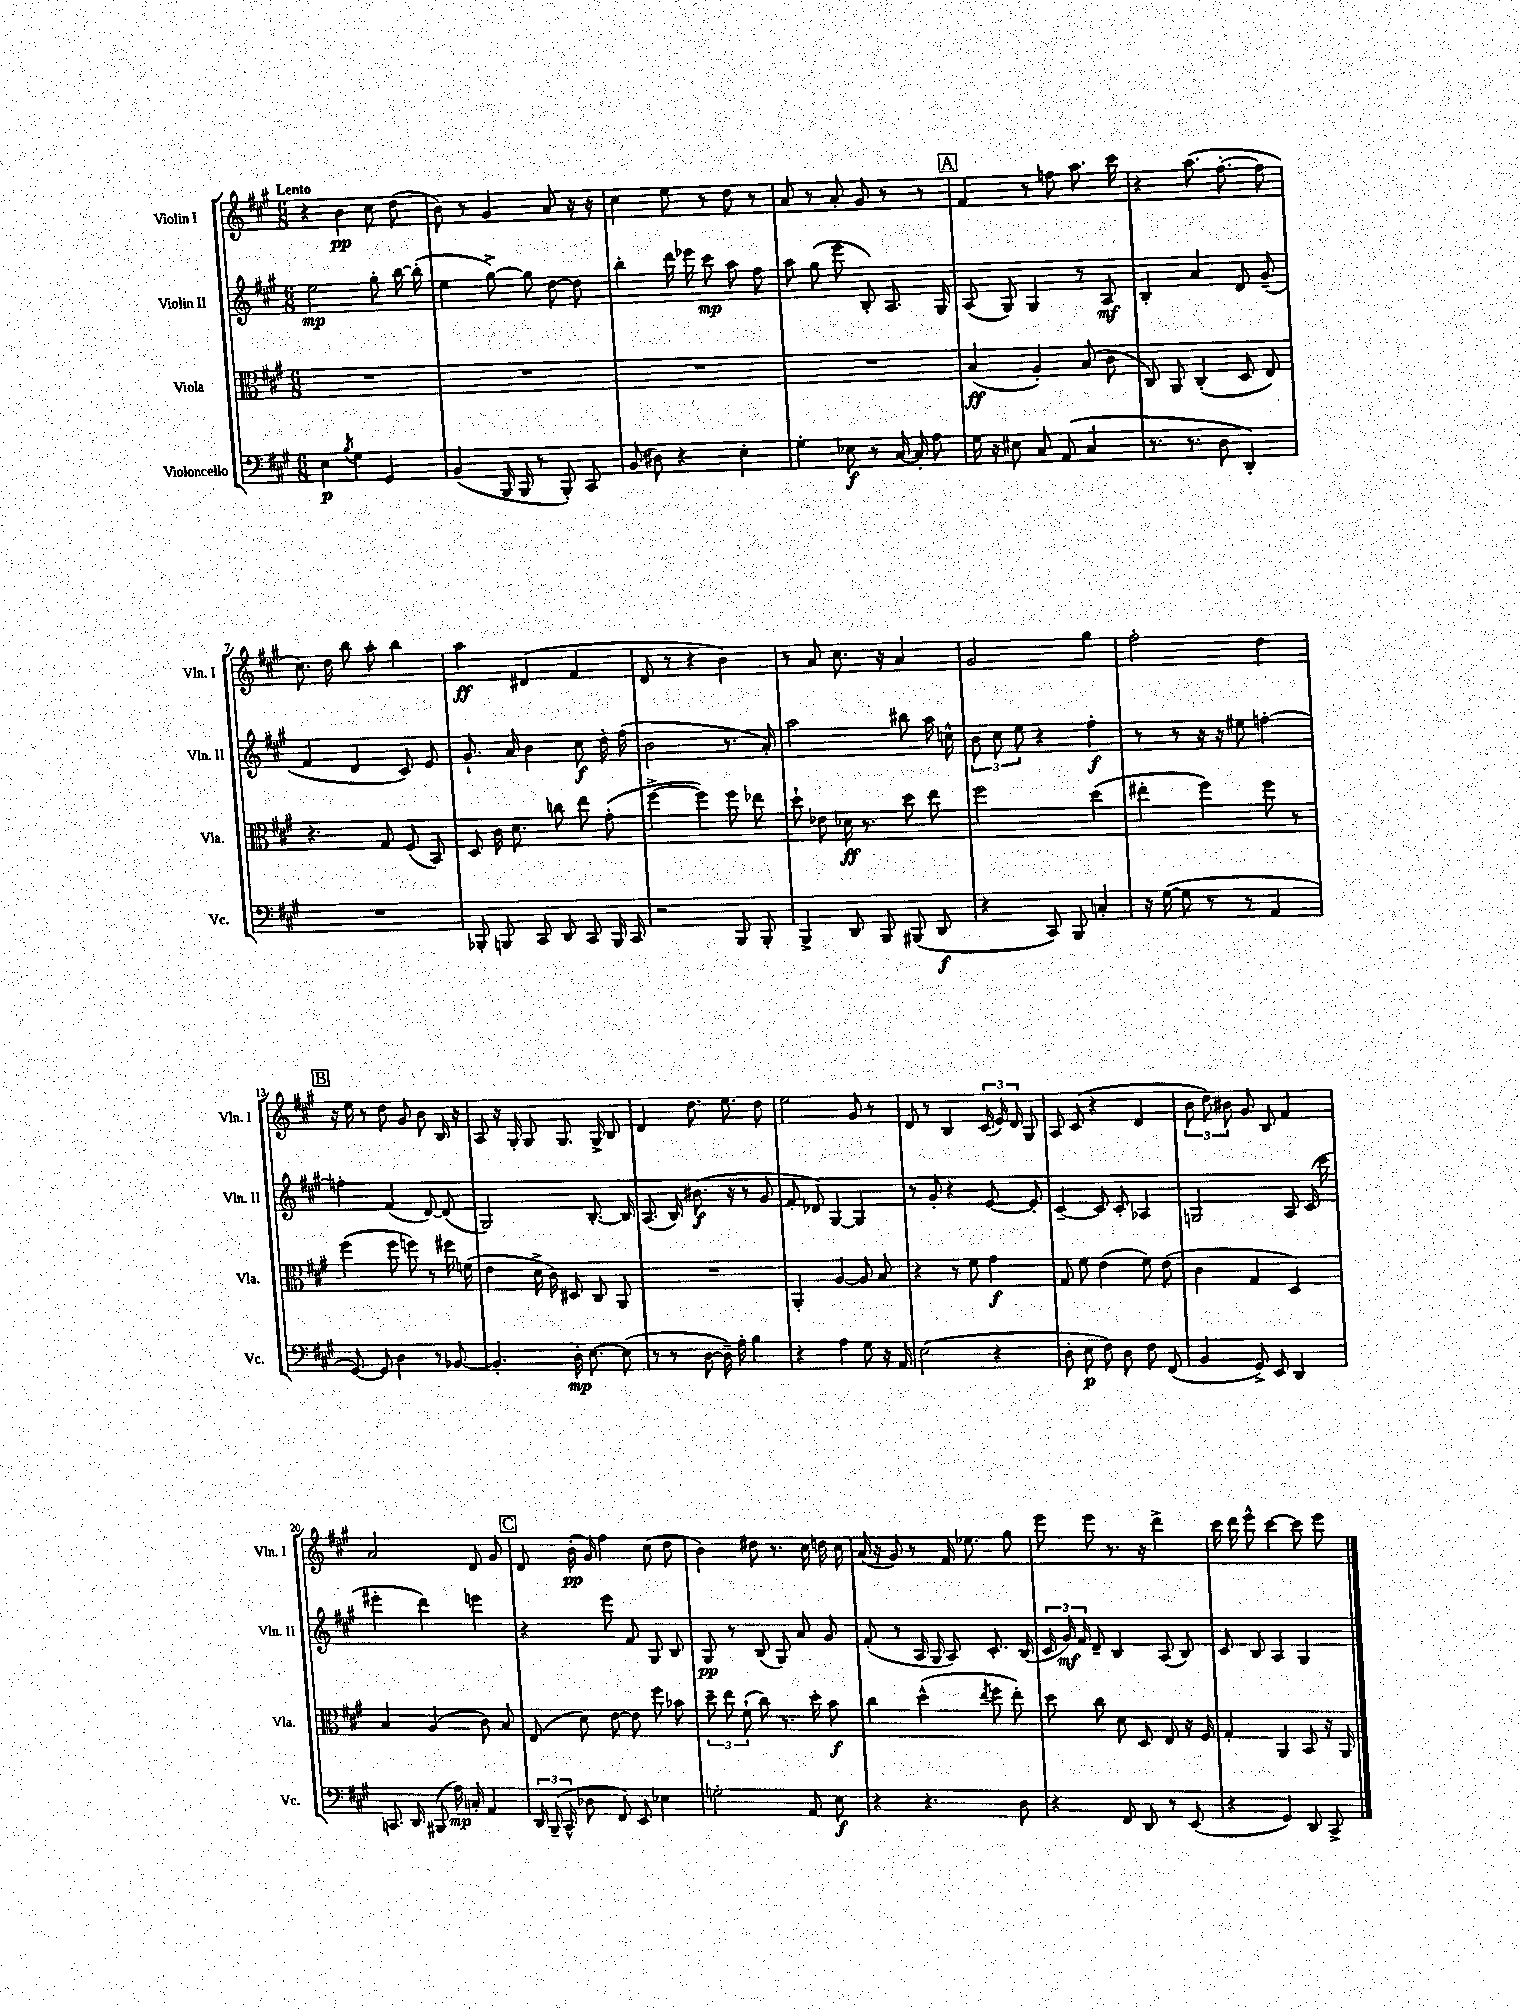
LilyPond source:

<<
\new StaffGroup <<
\new Staff = "s0" \with { instrumentName = "Violin I" shortInstrumentName = "Vln. I" } {
    \clef treble \key a \major \numericTimeSignature \time 6/8 \tempo "Lento"
    \autoBeamOff r4 b'4\pp cis''8 d''8( |
    b'8) r8 gis'4 a'8 r16 r16 |
    cis''4 e''8 r8 d''8 r8 |
    a'8 r8 a'8-. gis'8 r8 r8 |
    \mark \markup { \box "A" } fis'4 r8 f''8 a''8. cis'''16 |
    r4 a''8.( fis''8.~-. fis''8 |
    cis''8.) d''16 b''8 a''8-. b''4 |
    a''4\ff dis'4( fis'4 |
    d'8 r8 r4 b'4) |
    r8 a'8 cis''8. r16 a'4 |
    gis'2 gis''4 |
    fis''2-. d''4 |
    \mark \markup { \box "B" } r16 e''16 r8 d''8 gis'8 b'8 b16 r16 |
    a8 r16 gis16-. gis8 gis8. gis16-> b8 |
    d'4 d''8. e''8. d''8 |
    e''2 gis'8 r8 |
    d'8 r8 b4 \tuplet 3/2 { cis'16( e'16) d'16 } gis8 |
    a8 cis'8( r4 d'4 |
    \tuplet 3/2 { b'8 d''8) bis'8 } gis'8 b8 fis'4 |
    a'2 d'8 gis'8 |
    \mark \markup { \box "C" } d'8 b'16-.\pp( gis'16) fis''4 cis''8( d''8 |
    b'4) dis''8 r8. cis''16 d''16 cis''16 |
    a'16( r16 gis'8) r8 fis'16 ees''8. gis''8 |
    e'''8 e'''8 r8. r16 d'''4-> |
    cis'''16 d'''16 e'''8-^ cis'''4~ cis'''8 e'''8 \bar "|." |
}
\new Staff = "s1" \with { instrumentName = "Violin II" shortInstrumentName = "Vln. II" } {
    \clef treble \key a \major \numericTimeSignature \time 6/8
    \autoBeamOff e''2\mp gis''8-. b''16~ b''16-.( |
    e''4 gis''8~->) gis''8 d''8~ d''8 |
    b''4-. d'''16 ees'''16 cis'''8\mp a''8 fis''8 |
    a''8 gis''8( e'''8 b8-.) a8. gis16 |
    \mark \markup { \box "A" } a8( gis8) gis4 r8 a8\mf |
    b4-. a'4 d'8 gis'8--( |
    fis'4 d'4 cis'8) e'8 |
    gis'8.-! a'16 b'4 cis''8\f d''16-. fis''16( |
    b'2 r8. a'16-.) |
    a''2 bis''8 a''16 c''16-^ |
    \tuplet 3/2 { b'8 cis''8 e''8 } r4 fis''4-.\f |
    r8 r8 r16 r16 eis''8 f''4~-. |
    \mark \markup { \box "B" } f''4-. fis'4( d'8~) d'8( |
    gis2) b8.~-. b16 |
    a8.( b16) bis'8.\f( r16 r8 gis'8 |
    fis'8-. des'8) gis4~ gis4 |
    r8 gis'8-. r4 e'8~ e'8-. |
    cis'4~-- cis'8 cis'8-. aes4 |
    g2 a8 cis'16( cis'''16 |
    eis'''4-. d'''4) e'''4 |
    \mark \markup { \box "C" } r4 e'''8 fis'8 gis8 b8 |
    gis8\pp r8 b8( gis8) a'8 gis'8 |
    fis'8-.( r8 a16 gis16 a8) cis'8.-. b16( |
    \tuplet 3/2 { cis'16 gis'16\mf) fis'16 } d'8-- b4 a8( b8) |
    cis'8 b8 a4 gis4 \bar "|." |
}
\new Staff = "s2" \with { instrumentName = "Viola" shortInstrumentName = "Vla." } {
    \clef alto \key a \major \numericTimeSignature \time 6/8
    \autoBeamOff R2. |
    R2. |
    R2. |
    R2. |
    \mark \markup { \box "A" } b4\ff( a4-.) b8( cis'8 |
    cis8) a,8 cis4-.( d8 e8) |
    r4. gis8 fis8( b,8) |
    d8 cis'16 d'8. c''8 e''8 gis'8-.( |
    fis''4~-> fis''4) fis''8 ees''8 |
    d''8-! ees'8 des'16\ff r8. d''8 e''8 |
    fis''2 d''4( |
    eis''4-. fis''4) fis''8 r8 |
    \mark \markup { \box "B" } fis''4( fis''8 f''8) r8 fis''16 f'16( |
    e'4 d'16-> cis'16) dis8 cis8 a,8 |
    R2. |
    a,4-. a4~ a8 b8 |
    r4 r8 fis'8 gis'4\f |
    gis8 fis'8 e'4( fis'8) e'8( |
    cis'4 gis4 d4) |
    b4 a4( cis'8) b8 |
    \mark \markup { \box "C" } e8( d'8) e'8~ e'8 fis''8 bes'8 |
    \tuplet 3/2 { d''8-- e''8 fis'8-!( } cis''8) r8. d''16-. b'8\f |
    cis''4 d''4-^( \acciaccatura { e''8 } fis''8 e''8-.) |
    d''8 cis''8 d'8 d8 e8 r16 fis16 |
    gis4-. a,4 b,8 r16 a,16 \bar "|." |
}
\new Staff = "s3" \with { instrumentName = "Violoncello" shortInstrumentName = "Vc." } {
    \clef bass \key a \major \numericTimeSignature \time 6/8
    \autoBeamOff e4\p \acciaccatura { b8 } gis4 gis,4 |
    b,4( b,,16 b,,16 r8 b,,8-.) cis,8 |
    b,8( dis8) r4 e4-. |
    gis4-. ees8\f r8 cis16~ cis16-. a8 |
    \mark \markup { \box "A" } gis16 r16 eis8 cis8 a,8( cis4 |
    r8. r8. d8 d,4-.) |
    R2. |
    bes,,8-. b,,8 cis,8 d,8 cis,8 b,,16 cis,16 |
    r2 b,,8 b,,8-. |
    b,,4-> d,8 b,,8 bis,,8( d,8\f |
    r4 cis,8) b,,8 c4-. |
    r16 gis16~( gis8 r8 r8 a,4 |
    \mark \markup { \box "B" } gis,8~) gis,8 d4 r8 bes,8~ |
    bes,4.-. d16-.\mp e8.~ e8( |
    r8 r8 d8~ d16--) a16-. b4 |
    r4 a4 gis8 r16 a,16 |
    e2( r4 |
    d8-. e8\p fis8) d8 fis8 fis,8( |
    b,4 gis,8->) e,8 d,4 |
    c,8. d,16 bis,,8( a16\mp) c16-. a,4 |
    \mark \markup { \box "C" } \tuplet 3/2 { d,16 b,,16--( cis,16-^ } des8 fis,8) e,8 ees4 |
    g2-. a,8 e8\f |
    r4 r4. d8 |
    r4 fis,8 d,8 r8 e,8( |
    r4 gis,4) d,8 cis,8-> \bar "|." |
}
>>
>>
